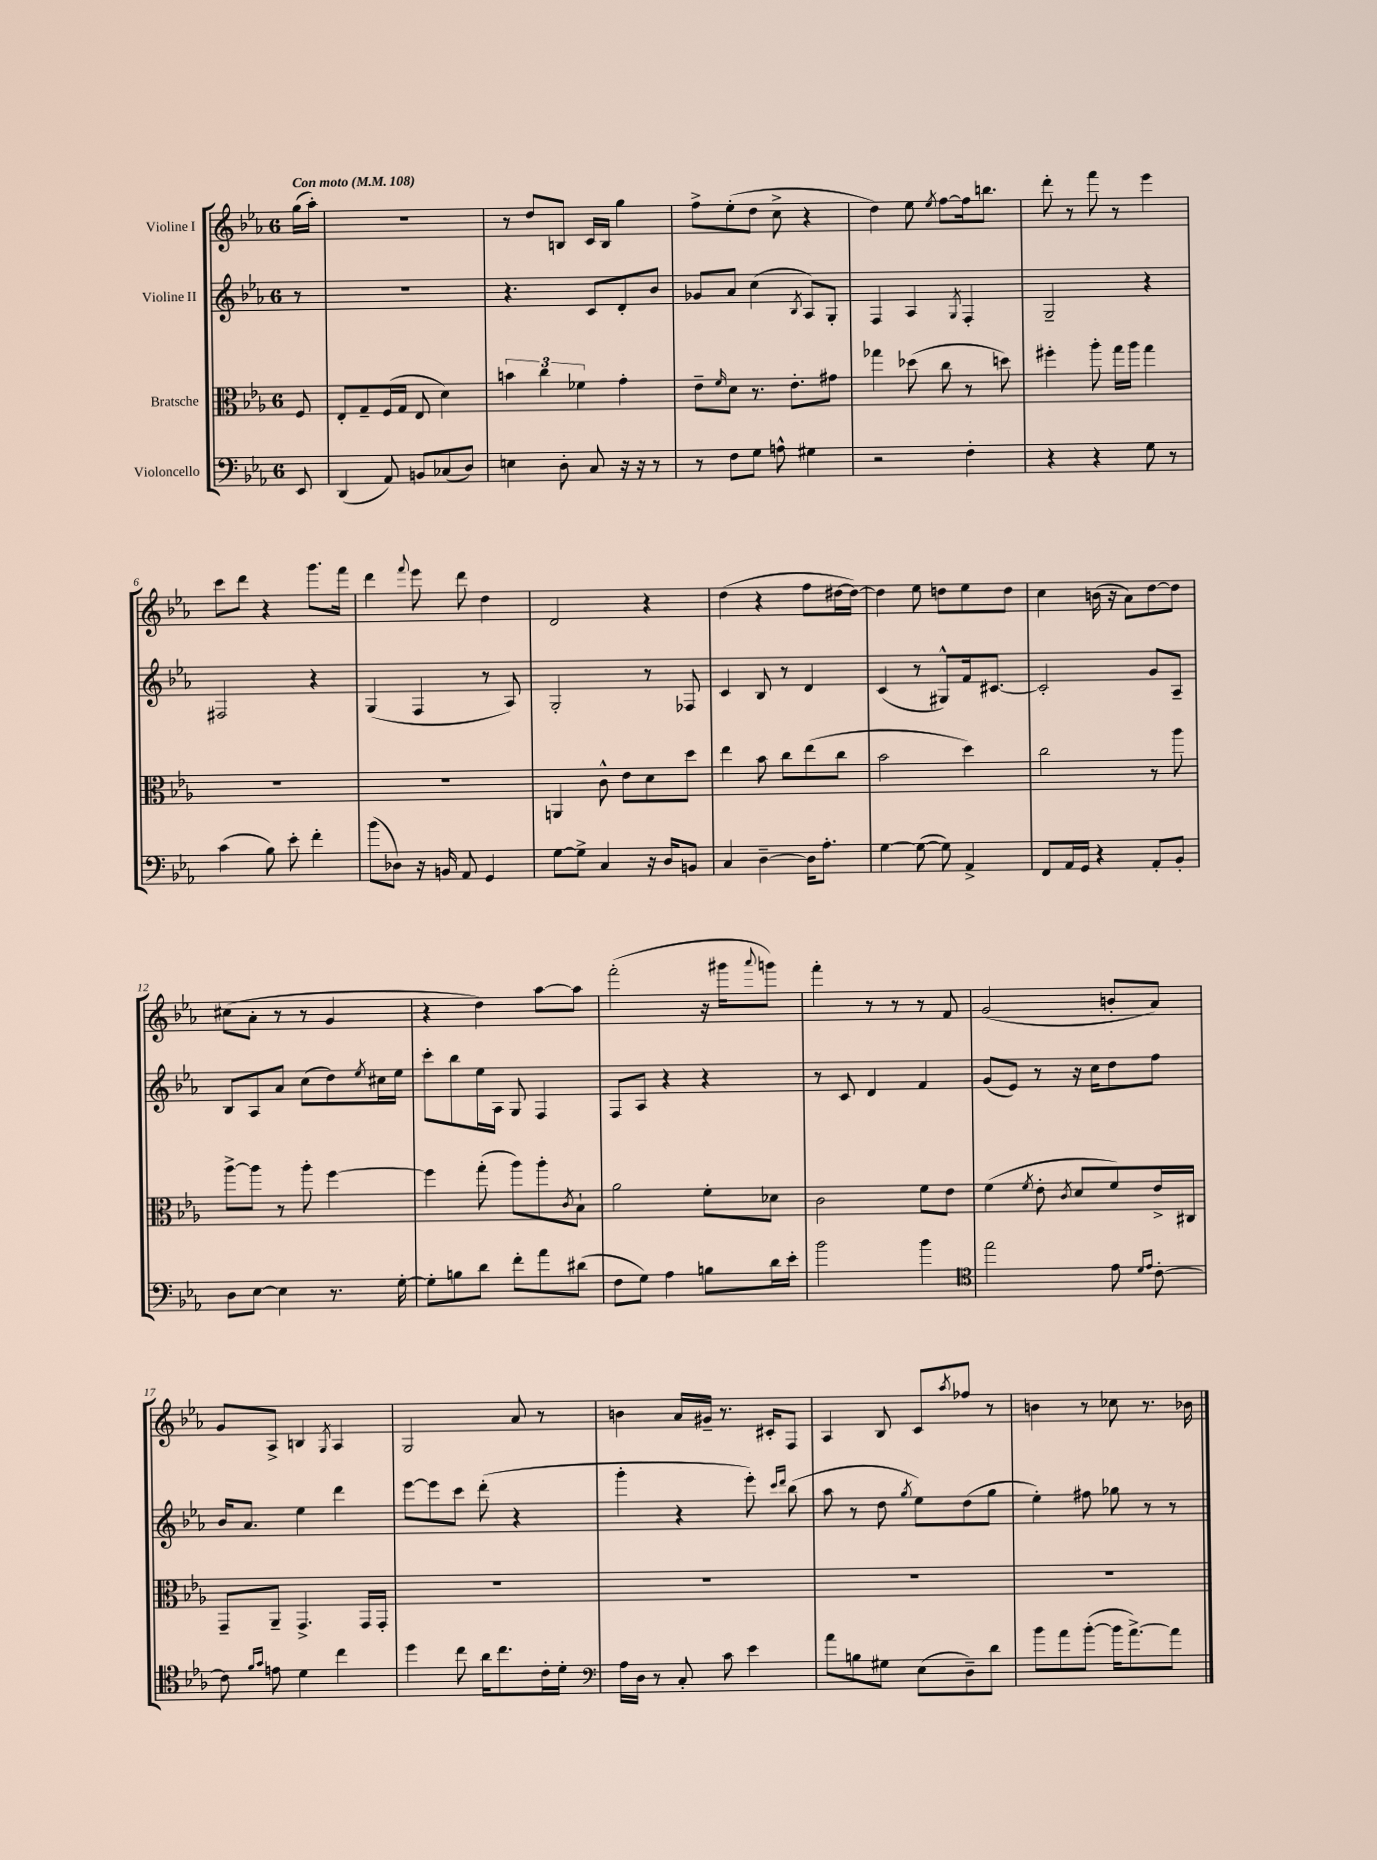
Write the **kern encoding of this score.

**kern	**kern	**kern	**kern
*part4	*part3	*part2	*part1
*staff4	*staff3	*staff2	*staff1
*I"Violoncello	*I"Bratsche	*I"Violine II	*I"Violine I
*clefF4	*clefC3	*clefG2	*clefG2
*k[b-e-a-]	*k[b-e-a-]	*k[b-e-a-]	*k[b-e-a-]
*M6/8	*M6/8	*M6/8	*M6/8
*MM108	*MM108	*MM108	*MM108
=	=	=	=
!	!	!	!LO:TX:a:B:t=Con moto
8EE-/	8F/	8r	(16gg\LL
.	.	.	16aa-'\JJ)
=1	=1	=1	=1
(4DD/	8E-'/L	2.r	2.r
.	8G~/	.	.
8AA-/)	(16F/L	.	.
.	16G/JJ	.	.
8BBn/L	8E-/	.	.
(8C-X/	4d\)	.	.
8D/J)	.	.	.
=2	=2	=2	=2
4En\	6bn\	4.r	8r
.	.	.	8dd/L
.	6cc\	.	.
8D'\	.	.	8Bn/J
.	6f-X\	.	.
8C/	.	8c/L	16c/LL
.	.	.	16B/JJ
16r	4g'\	8d'/	4gg\
16r	.	.	.
8r	.	8b-/J	.
=3	=3	=3	=3
8r	8e-~\L	8g-X/L	8ff^\L
.	16qqf/	.	.
8F\L	8d\J	8a-/J	(8ee-'\
8G\J	8.r	(4cc\	8dd\J
8An^^\	.	.	8cc^\
.	8.e-'\L	.	.
.	.	8qB-/	.
4G#X\	.	8A-/L)	4r
.	8g#X\J	8G'/J	.
=4	=4	=4	=4
2r	4gg-X\	4F/	4dd\)
.	(8dd-X\	4A-/	8ee-\
.	.	.	8qee-/
.	8cc\	.	[8ff\L
.	.	8qG/	.
4F'\	8r	4F'/	16ff\k]
.	.	.	8.bbn\J
.	8ddn\)	.	.
=5	=5	=5	=5
4r	4ff#X'\	2G~/	8ddd'\
.	.	.	8r
4r	8aa-'\	.	8fff\
.	16gg\LL	.	8r
.	16aa-\JJ	.	.
8G\	4gg\	4r	4eee-\
8r	.	.	.
!!LO:LB:g=z
=6	=6	=6	=6
(4c\	2.r	2F#X/	8ccc\L
.	.	.	8ddd\J
8B-\)	.	.	4r
8e-'\	.	.	.
4f'\	.	4r	8.ggg\L
.	.	.	16fff\Jk
=7	=7	=7	=7
(8b-\L	2.r	(4G/	4ddd\
8D-X\J)	.	.	.
.	.	.	8qqfff/
16r	.	4F/	8eee-\
16BBn/	.	.	.
8AA-/	.	.	8ddd\
4GG/	.	8r	4dd\
.	.	8A-/)	.
=8	=8	=8	=8
[8G\L	4AAn/	2G'/	2d/
8G^\J]	.	.	.
4C/	8c^^\	.	.
.	8e-\L	.	.
16r	8d\	8r	4r
16D/KL	.	.	.
8BBn/J	8dd\J	8F-X/	.
=9	=9	=9	=9
4C/	4ee-\	4c/	(4dd\
[4D~\	8b-\	8B-/	4r
.	8cc\L	8r	.
16D\KL]	(8ee-\	4d/	8ff\L
8.A-'\J	.	.	.
.	8cc\J	.	[16dd#X\L
.	.	.	16dd#\JJ_)
=10	=10	=10	=10
[4G\	2b-\	(4c/	4dd#\]
(8G\_	.	8r	8ee-\
8G\])	.	8G#X^^/L)	8ddn\L
4AA-^/	4dd\)	16f/k	8ee-\
.	.	[8.c#X/J	.
.	.	.	8dd\J
=11	=11	=11	=11
8FF/L	2cc\	2c#'/]	4cc\
16AA-/L	.	.	.
16GG/JJ	.	.	.
4r	.	.	(16bn\
.	.	.	16r
.	.	.	8a-\L)
8AA-'/L	8r	8g/L	[8dd\
8BB-'/J	8aa-\	8A-~/J	8dd\J]
!!LO:LB:g=z
=12	=12	=12	=12
8D\L	[8aa-^\L	8B-/L	(8cc#X\L
[8E-\J	8aa-\J]	8A-/	8a-'\J
4E-\]	8r	8a-/J	8r
.	8aa-'\	(8cc\L	8r
8.r	[4ff\	8dd\)	4g/
.	.	8qee-/	.
.	.	16cc#X\L	.
[16G'\	.	16ee-\JJ	.
=13	=13	=13	=13
8G'\L]	4ff\]	8ccc'\L	4r
8Bn\	.	8bb-\	.
8d\J	(8gg'\	16ee-\L	4dd\)
.	.	16A-\JJ	.
8f'\L	8aa-\L)	8G/	.
8a-\	8aa-'\	4F/	[8aa-\L
.	8qc/	.	.
(8d#X\J	8B-`\J	.	8aa-\J]
=14	=14	=14	=14
8F\L	2a-\	8F/L	(2fff'\
8G\J)	.	8A-/J	.
4A-\	.	4r	.
8Bn\L	8f'\L	4r	16r
.	.	.	16ggg#X\KL
.	.	.	8qqaaa-/
16d\L	8d-X\J	.	8gggn\J)
16e-'\JJ	.	.	.
=15	=15	=15	=15
2b-\	2c\	8r	4fff'\
.	.	8c/	.
.	.	4d/	8r
.	.	.	8r
4b-\	8f\L	4f/	8r
.	8e-\J	.	8f/
=16	=16	=16	=16
*clefC4	*	*	*
2ee-\	(4f\	(8g/L	(2g/
.	.	8e-/J)	.
.	8qf/	.	.
.	8e-'\	8r	.
.	8qc/	.	.
.	8d/L	16r	.
.	.	16cc\KL	.
8e-\	8f/)	8dd\	8bn'/L
16qqd/LL	.	.	.
16qqe-/JJ	.	.	.
[8c'\	16e-^/L	8ff\J	8a-/J)
.	16C#X/JJ	.	.
!!LO:LB:g=z
=17	=17	=17	=17
8c\]	8GG~/L	16b-/KL	8g/L
.	.	8.a-/J	.
16qqf/LL	.	.	.
16qqg/JJ	.	.	.
8en\	8AA-~/J	.	8A-^/J
4d\	4.GG^/	4ee-\	4Bn/
.	.	.	8qG/
4cc\	.	4ddd\	4A-/
.	16GG/LL	.	.
.	16GG'/JJ	.	.
=18	=18	=18	=18
4dd\	2.r	[8eee-\L	2G/
.	.	8eee-\]	.
8cc\	.	8ccc\J	.
16a-\KL	.	(8ddd'\	.
8.cc\	.	.	.
.	.	4r	8a-/
16c'\L	.	.	8r
16d'\JJ	.	.	.
=19	=19	=19	=19
*clefF4	*	*	*
16A-\LL	2.r	4ggg'\	4bn\
16D\JJ	.	.	.
8r	.	.	.
8C'/	.	4r	16a-/LL
.	.	.	16g#X~/JJ
8c\	.	.	8.r
4e-\	.	8eee-'\)	.
.	.	.	16c#X'/KL
.	.	16qqccc/LL	.
.	.	16qqddd/JJ	.
.	.	(8bb-\	8F/J
=20	=20	=20	=20
8a-\L	2.r	8aa-\	4A-/
8Bn\	.	8r	.
8G#X\J	.	8dd\	8B-/
.	.	8qgg/	.
(8E-\L	.	8ee-\L)	8c/L
.	.	.	8qaa-/
8D~\)	.	(8dd\	8ff-X/J
8d\J	.	8gg\J	8r
=21	=21	=21	=21
8b-\L	2.r	4ee-'\)	4bn\
8a-\	.	.	.
([8b-'\J	.	8ff#X\	8r
16b-\KL]	.	8gg-X\	8cc-X\
[8.a-^\)	.	.	.
.	.	8r	8.r
8a-\J]	.	8r	.
.	.	.	16b-X\
==	==	==	==
*-	*-	*-	*-
